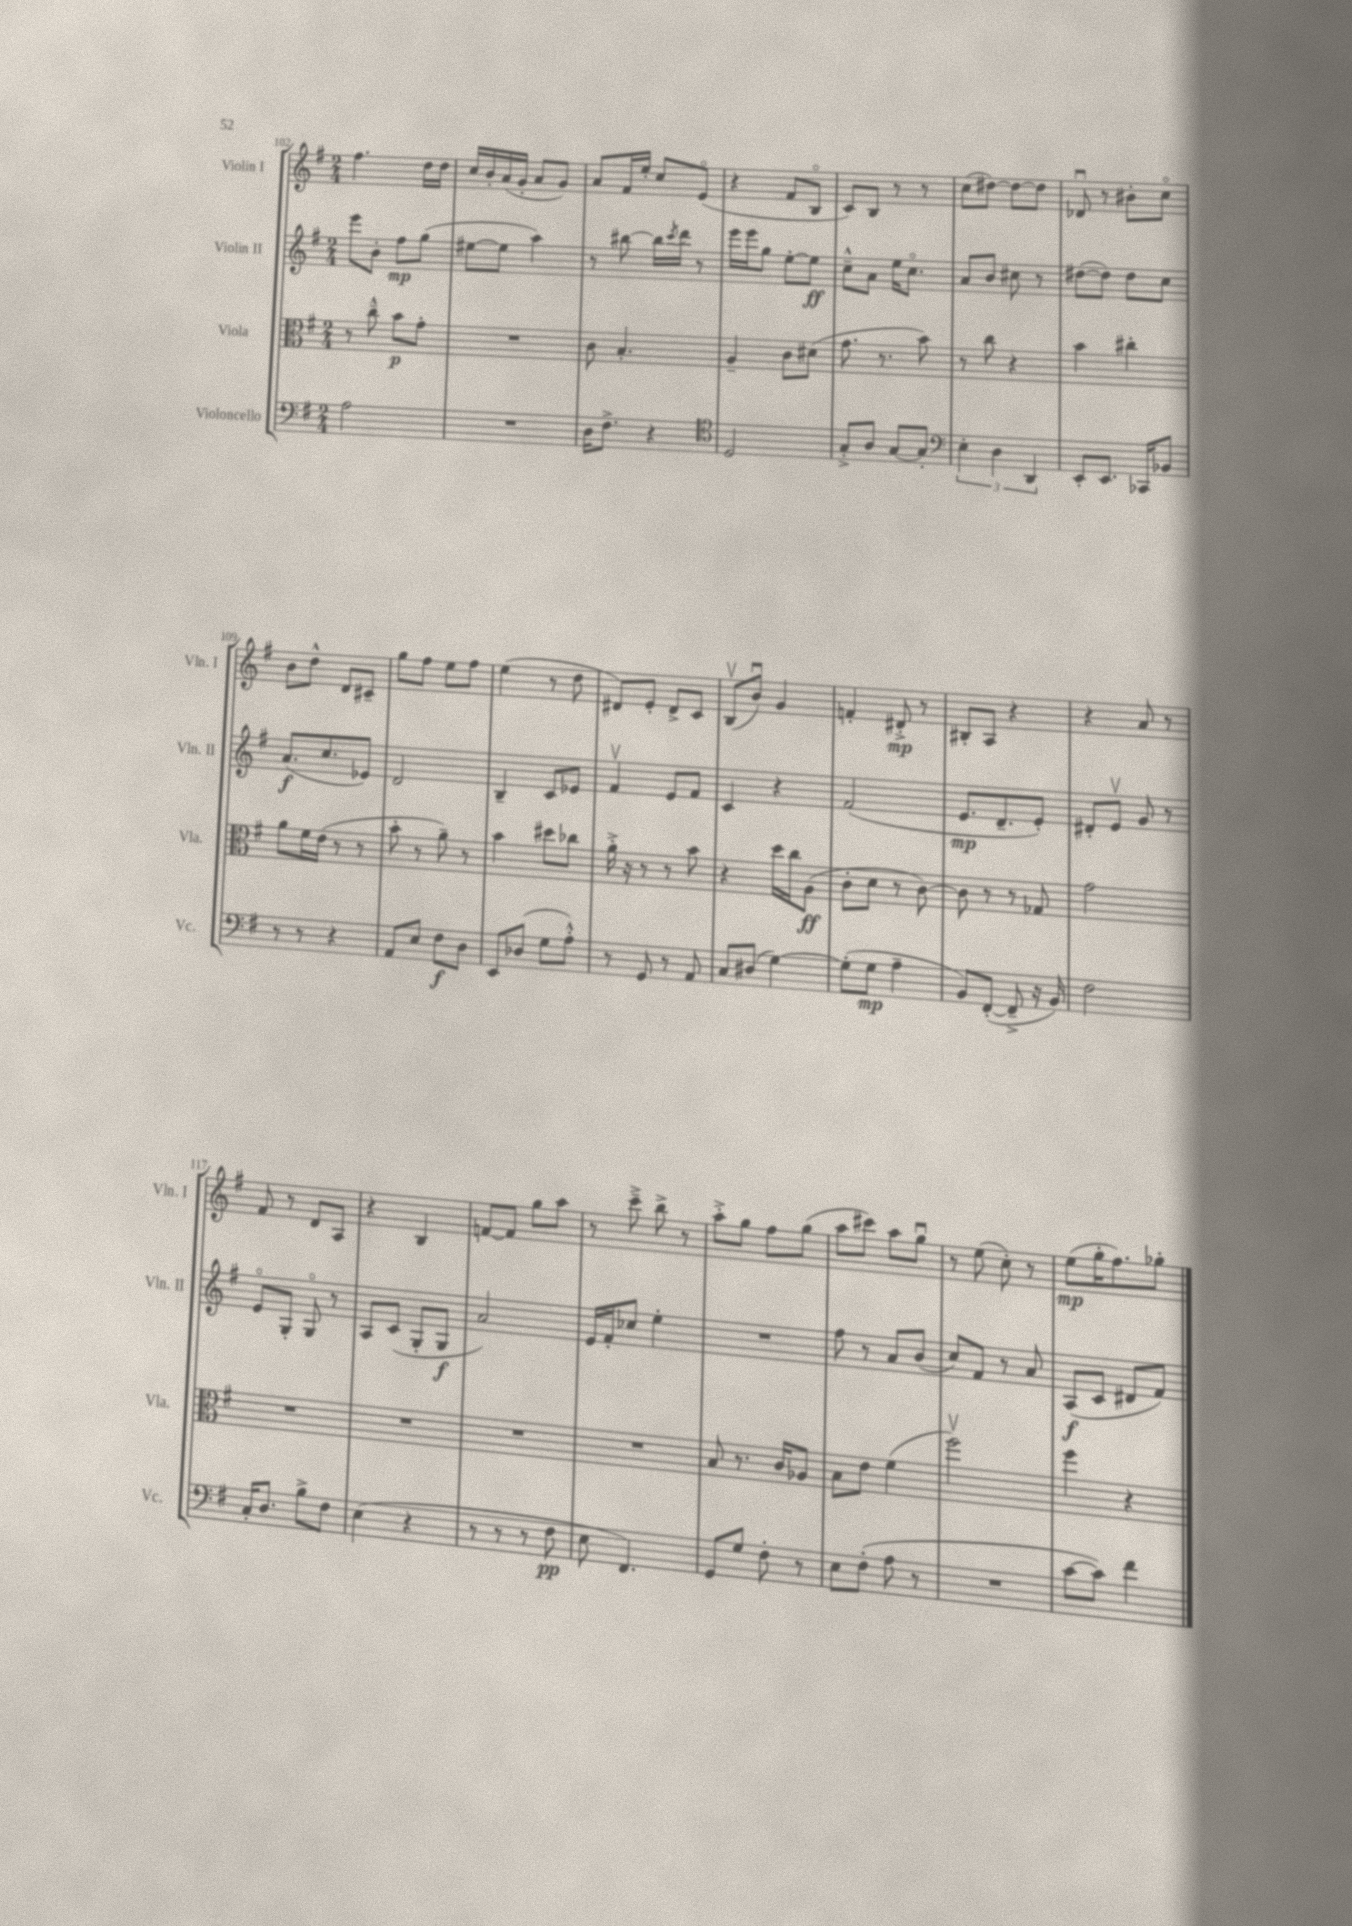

**kern	**kern	**kern	**kern
*staff4	*staff3	*staff2	*staff1
*clefF4	*clefC3	*clefG2	*clefG2
*k[f#]	*k[f#]	*k[f#]	*k[f#]
*M2/4	*M2/4	*M2/4	*M2/4
2A\	8r	8eee\L	4.ff#\
.	8cc~^^\	8b'\J	.
.	8b\L	8ff#\L	.
.	8g'\J	(8gg\J	16dd\LL
.	.	.	16dd\JJ
=	=	=	=
2r	2r	[8ee#\L	16cc/LL
.	.	.	16b'/
.	.	8ee#\]J	(16a/
.	.	.	16g'/JJ
.	.	4aa\)	8a/L
.	.	.	8g/J)
=	=	=	=
16D\LK	8c\	8r	8a/L
8.F#^\J	.	.	.
.	4.B'/	[8bb#\	16f#/L
.	.	.	16ee'/JJ
4r	.	16bb#\]LL	8cc/L
.	.	8qccc/	.
.	.	16ddd\JJ	.
.	.	8r	(8eo/J
=	=	=	=
*clefC4	*	*	*
2D/	4A~/	16eee\LL	4r
.	.	16eee\J	.
.	.	8gg\J	.
.	8c\L	[8ee'\L	8f#/L
.	(8d#\J	8ee\]J	8Bo/J
=	=	=	=
8G'^/L	8.g\	8cc~^^\L	8c/L)
8A/J	.	8a\J	8B/J
.	8.r	.	.
[8G/L	.	16ee\LK	8r
.	.	8.cco\J	.
8G'/]J	8b\)	.	8r
=	=	=	=
*clefF4	*	*	*
6E'\	8r	8a/L	(8cc\L
.	8cc\	8b/J	[8dd#\J)
6D\	.	.	.
.	4r	8cc#\	8dd#\_L
6DD/	.	.	.
.	.	8r	8dd#\]J
=	=	=	=
8EE'/L	4b\	([8dd#\L	8d-u/
8.EE/J	.	8dd#\]J)	8r
.	4cc#'\	8dd#\L	8b#'\L
16CC-/LK	.	.	.
8BB-/J	.	8cc\J	8cco\J
=	=	=	=
8r	8a\L	(8.a/L	8b\L
8r	16f#\L	.	8dd^^\J
.	(16e\JJ	8.cc/	.
4r	8r	.	8d/L
.	8r	8e-/J)	8c#~/J
=	=	=	=
8AA/L	8b'\	2d/	8gg\L
8E/J	8r	.	8ff#\J
8F#\L	8a~\)	.	8ee\L
8D\J	8r	.	8ff#\J
=	=	=	=
8EE/L	4b\	4B~/	(4ee\
(8D-/J	.	.	.
8G\L	8dd#\L	8c/L	8r
8A'^^\J)	8cc-\J	8e-/J	8dd\
=	=	=	=
8r	16a'^\	4f#v/	8d#/L)
.	16r	.	.
8GG/	8r	.	8e'/J
8r	8r	8e/L	8d#^/L
8AA/	8b\	8f#/J	8c/J
=	=	=	=
8C/L	4r	4c/	(8Bv/L
(8D#/J	.	.	8bu/J)
[4G\)	16dd\LL	4r	4g/
.	16cc\J	.	.
.	(8A\J	.	.
=	=	=	=
(8G'\]L	8c'\L	(2f#/	4f'/
8G\J	8d\J	.	.
4A~\	8r	.	8d#'^/
.	[8c\)	.	8r
=	=	=	=
8BB/L)	8c\]	8.e/L	8B#'/L
([8FF#'/J	8r	.	8A/J
.	.	8.d~/	.
8FF#~^/]	8r	.	4r
16r	8G-/	8e'/J)	.
16BB/)	.	.	.
=	=	=	=
2F#\	2g\	8d#'/L	4r
.	.	8ev/J	.
.	.	8g/	8a/
.	.	8r	8r
=	=	=	=
16C'/LK	2r	8eo/L	8f#/
8.D/J	.	.	.
.	.	8G'/J	8r
8B^\L	.	8Go/	8d/L
8F#\J	.	8r	8A/J
=	=	=	=
(4E\	2r	8A/L	4r
.	.	(8c/J	.
4r	.	8G'/L	4B/
.	.	8G/J	.
=	=	=	=
8r	2r	2a/)	[8f/L
8r	.	.	8f/]J
8r	.	.	8gg\L
8F#\	.	.	8aa\J
=	=	=	=
8E\	2r	16e/LL	8r
.	.	16f#'/J	.
4.FF#/)	.	8cc-/J	8ccc~^\
.	.	4ee'\	8bb^\
.	.	.	8r
=	=	=	=
8GG/L	8B/	2r	8aa'^\L
8G/J	8.r	.	8gg\J
8F#'\	.	.	8ff#\L
.	16c/LK	.	.
8r	8A-/J	.	(8gg\J
=	=	=	=
8E\L	8B\L	8ff#\	8aa\L
(8F#'\J	8e\J	8r	8ccc#\J)
8A\	(4f#\	8a/L	8aa\L
8r	.	(8b/J	8ggu\J
=	=	=	=
2r	2ff#v\)	8cc/L)	8r
.	.	8f#/J	(8ee\
.	.	8r	8cc'\)
.	.	8a/	8r
=	=	=	=
[8c\L	4ff#\	(8A/L	(8ee\L
8c\]J)	.	8c/J	16gg'\K
.	.	.	8.ff#\)
4f#\	4r	8d#/L	.
.	.	8f#/J)	8gg-'\J
==	==	==	==
*-	*-	*-	*-
